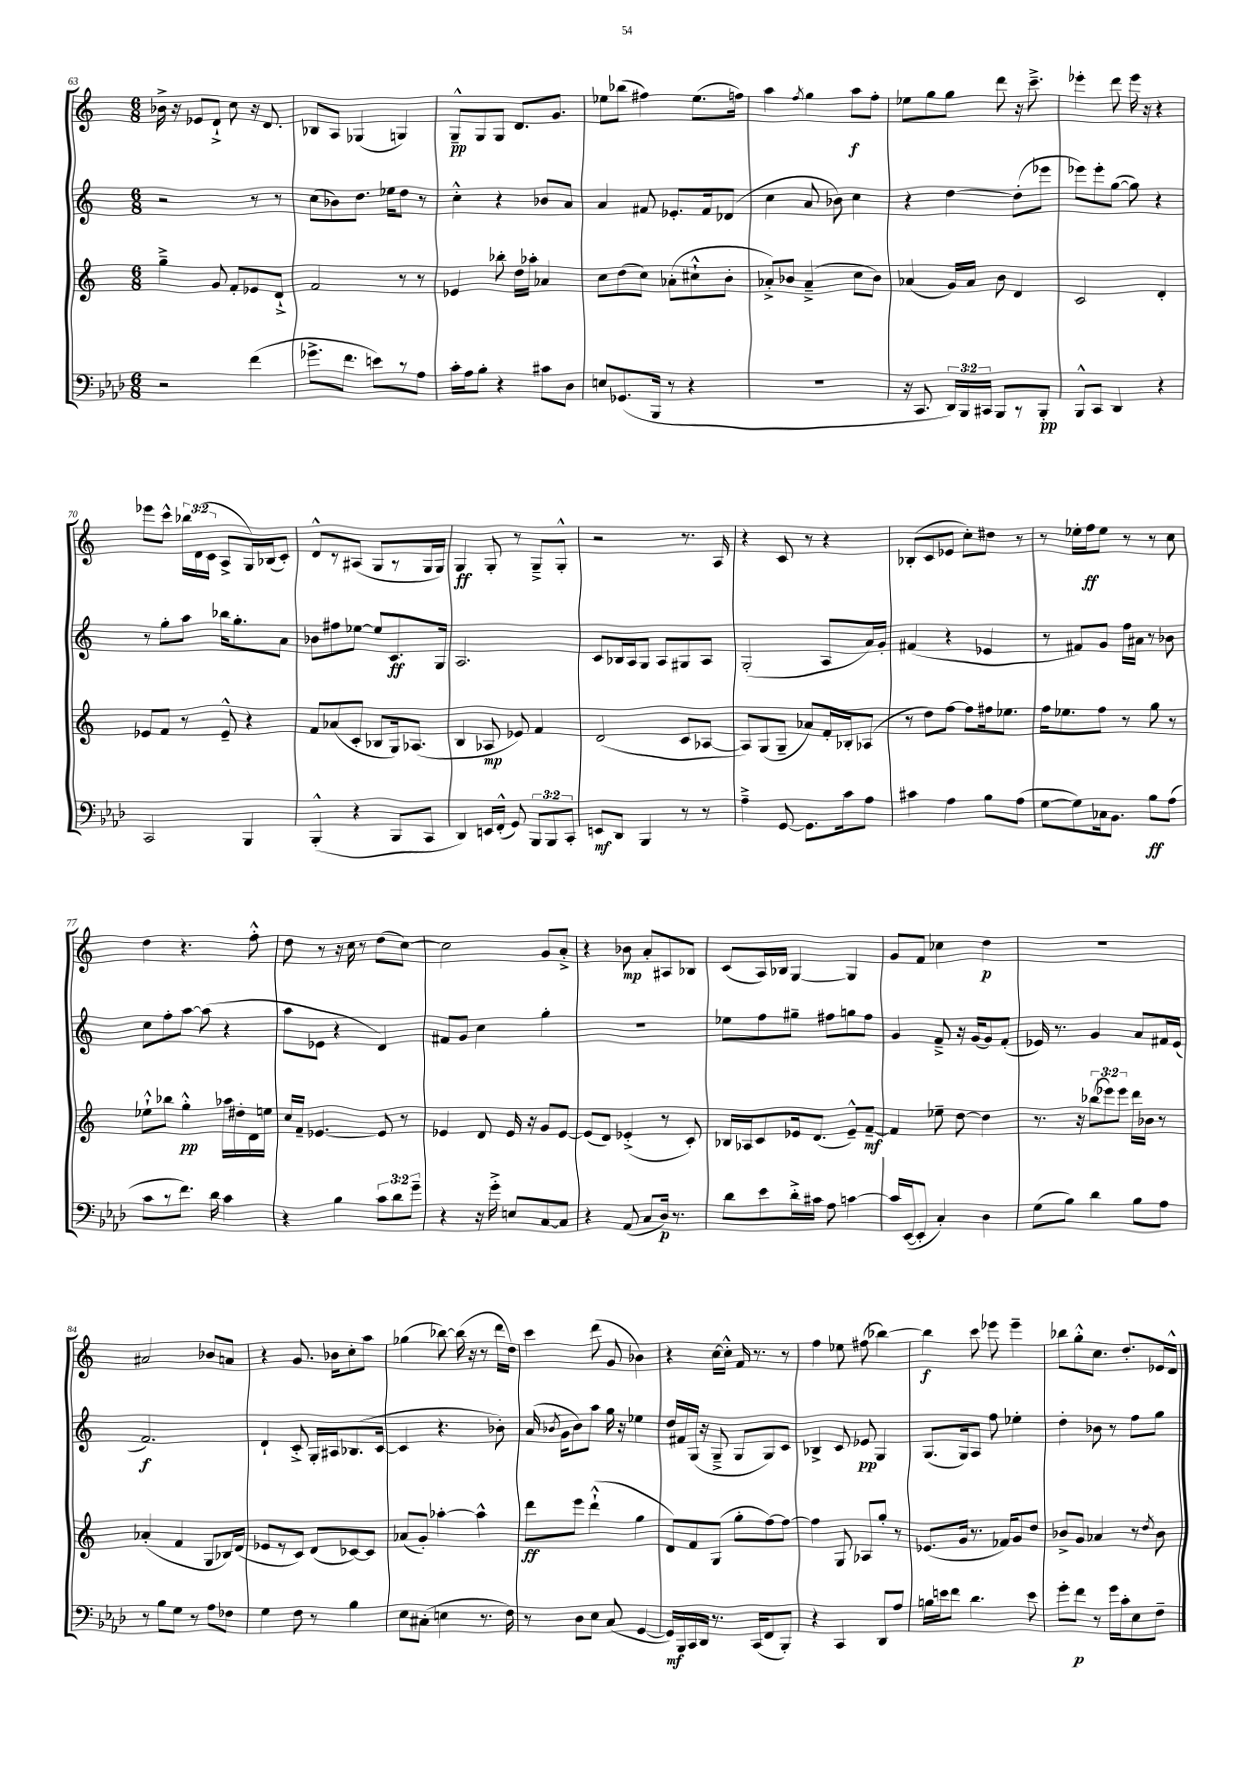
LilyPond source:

<<
\new StaffGroup <<
\new Staff = "s0" {
    \clef treble \key c \major \numericTimeSignature \time 6/8 \override Staff.TupletNumber.text = #tuplet-number::calc-fraction-text
    \autoBeamOff bes'16-> r16 ees'8[ d'8]-!-> c''8 r16 d'8. |
    bes8[ a8] ges4( g4) |
    g8[---^\pp g8 g8] d'8.[ g'8.] |
    ees''8[ bes''8]( fis''4) ees''8.[( f''16]) |
    a''4 \acciaccatura { f''8 } g''4 a''8[\f f''8]-. |
    ees''8[ g''8 g''8] d'''8 r16 c'''8.---> |
    ees'''4-. d'''8 ees'''16 r16 r4 |
    ees'''8[ c'''8]-^ \tuplet 3/2 { bes''16[ d'16( c'16] } a8[-> g16) bes16( c'8]-.) |
    d'8[-^ r8 ais8]( g8[ r8 g16 g16]) |
    g4\ff g8-. r8 g8[---> g8]-.-^ |
    r2 r8. a16 |
    r4 c'8 r8 r4 |
    bes8[-.( c'8 ees'8] c''8[-.) dis''8] r8 |
    r8 ees''16[-. f''16\ff ees''8] r8 r8 c''8 |
    d''4 r4. f''8-.-^ |
    d''8 r8 r16 c''16 r8 d''8[( c''8]~) |
    c''2 g'8[ a'8]-.-> |
    r4 bes'8\mp a'8[-. ais8 bes8] |
    c'8[( a16) bes16] g4~ g4 |
    g'8[ f'8] ces''4 d''4\p |
    R2. |
    ais'2 bes'8[ a'8] |
    r4 g'8. bes'16[ c''8-. a''8] |
    ges''4( bes''8~) bes''16( r16 r8 d'''16[ d''16]) |
    c'''4 d'''8( g'8 bes'4) |
    r4 c''16[~ c''16]-.-^ f'16 r8. r8 |
    f''4 ees''8 fis''8( bes''4~) |
    bes''4\f c'''8 ees'''8 ees'''4-- |
    bes''8[ g''8-.-^ c''8.] d''8.[-. ees'16 d'16]-^ \bar "|." |
}
\new Staff = "s1" {
    \clef treble \key c \major \numericTimeSignature \time 6/8
    \autoBeamOff r2 r8 r8 |
    c''8[( bes'8) d''8.] ees''16[ d''8] r8 |
    c''4-.-^ r4 bes'8[ a'8] |
    a'4 fis'8 ees'8.[-. fis'16 des'8]( |
    c''4 a'8 bes'8) c''4 |
    r4 d''4~ d''8[-.( ees'''8] |
    ees'''8[) ees'''8-. g''8]~( g''8) r4 |
    r8 g''8[-. a''8] bes''16[ g''8.-. a'8] |
    bes'8[ fis''8 ees''8]~ ees''8[ c'8.\ff g16] |
    a2. |
    c'8[ bes16 a16 g8] a8[ gis8 a8] |
    g2-.( a8[ a'16) g'16]-. |
    fis'4( r4 ees'4 |
    r8 fis'8[) g'8] f''16[ ais'16] r8 bes'8 |
    c''8[ f''8-. a''8]~ a''8( r4 |
    a''8[ ees'8] r4 d'4) |
    fis'8[ g'8] c''4 g''4-. |
    R2. |
    ees''8[ f''8 gis''8]-- fis''8[ g''8 fis''8] |
    g'4 f'8---> r16 g'16[( g'8) f'8]-.( |
    ees'16) r8. g'4 a'8[ fis'16 ees'16]( |
    f'2.\f) |
    d'4-! c'8-.-> g16[-. ais16 bes8.( c'16]~ |
    c'4 r4. bes'8-.) |
    a'16( \acciaccatura { bes'8 } g'16[ bes'8) a''8] g''16 r16 ees''4 |
    d''16[ fis'16 g16]( r16 g8---> g8[ g8) c'8] |
    bes4-> c'8 ees'8\pp g4 |
    g8.[( g16) a8] f''8 ees''4-. |
    d''4-. bes'8 r8 f''8[ g''8] \bar "|." |
}
\new Staff = "s2" {
    \clef treble \key c \major \numericTimeSignature \time 6/8 \override Staff.TupletNumber.text = #tuplet-number::calc-fraction-text
    \autoBeamOff g''4---> g'8 f'8[-. ees'8 d'8]-!-> |
    f'2 r8 r8 |
    ees'4 bes''8-. d''16[ aes''16]-. aes'4 |
    c''8[ d''8( c''8]) aes'8[-.( cis''8-!-^ b'8]-. |
    aes'8[-.->) bes'8] aes'4--->( c''8[ bes'8]) |
    aes'4( g'16[) aes'16] b'8 d'4 |
    c'2 d'4-. |
    ees'8[ f'8] r8 ees'8---^ r4 |
    f'8[ aes'8( c'8]-. bes8[ g16) aes8.]( |
    b4 aes8\mp ees'8) f'4 |
    d'2( c'8[ aes8]~ |
    aes8[) g8( g8]-- aes'8[) f'16-. bes16-. aes8]( |
    r8 d''8[) f''8]~ f''8[ fis''16 ees''8.] |
    f''16[ ees''8. f''8] r8 g''8 r8 |
    ees''8[-!-^ bes''8] g''4-.-^\pp aes''16[ dis''16-. d'16 e''16] |
    c''16[ f'16]-- ees'4.~ ees'8 r8 |
    ees'4 d'8 ees'16 r16 g'8[ ees'8]~ |
    ees'8[( d'8]) ees'4-.->( r8 c'8-.) |
    bes16[ aes16 c'8 ees'16 d'8.]( ees'8[---^) f'8]~--\mf |
    f'4 ees''8-- d''8~ d''4 |
    r8. r16 \tuplet 3/2 { bes''8[( ees'''8) ees'''8] } d'''16[ bes'16] r8 |
    aes'4-.( f'4 g8[ bes16) d'16]( |
    ees'8[ r8 c'8]) d'8[( ces'8~) ces'8] |
    aes'8[( g'8]-.) aes''4~-. aes''4-^ |
    d'''8[\ff e'''8] d'''4-!-^( g''4 |
    d'8[) f'8 g8]( g''8[-. f''8~) f''8]~ |
    f''4 g8 aes8[ g''8]-. r8 |
    ees'8.[( g'16] r8. fes'16[) g'8 d''8] |
    bes'8[-> g'8] aes'4 r8 \acciaccatura { d''8 } bes'8 \bar "|." |
}
\new Staff = "s3" {
    \clef bass \key aes \major \numericTimeSignature \time 6/8 \override Staff.TupletNumber.text = #tuplet-number::calc-fraction-text
    \autoBeamOff r2 f'4( |
    ges'8.[-> f'8.] e'8[) r8 aes8] |
    c'16[-. aes16 bes8]-. r4 cis'8[ des8] |
    e8[ ges,8.( bes,,16] r8 r4 |
    R2. |
    r16 c,8. \tuplet 3/2 { des,16[) bes,,16 cis,16] } bes,,8[ r8 bes,,8]-.\pp |
    bes,,8[-^ c,8] des,4 r4 |
    c,2 bes,,4 |
    bes,,4-.-^( r4 bes,,8[ c,8] |
    des,4) e,16[ f,16]-.-^( g,8) \tuplet 3/2 { bes,,8[ bes,,8 c,8]-. } |
    e,8[\mf des,8] bes,,4 r8 r8 |
    aes4---> g,8~ g,8.[ c'16 aes8] |
    cis'4 aes4 bes8[ aes8]( |
    g8[~ g8) ces16 bes,8.] bes8[\ff aes8]( |
    c'8[ r8 f'8.]) des'16 c'4 |
    r4 bes4 \tuplet 3/2 { c'8[ des'8 g'8]-- } |
    r4 r16 g'16-.-> e8[ c8~ c8] |
    r4 aes,8( c8[ des16]\p) r8. |
    des'8[ ees'8 des'16-.-> cis'16] aes8 c'4~ |
    c'16[ ees,16~( ees,8]-. c4-.) des4 |
    g8[( bes8]) des'4 bes8[ aes8] |
    r8 bes8[ g8] r8 aes8[ fes8] |
    g4 f8 r8 bes4 |
    ees8[ cis8]-.( e4 r8. f16) |
    r8 des8[ ees8] c8( g,4~ |
    g,16[\mf) bes,,16 c,16 des,16] r8. c,16[( f,8 bes,,8]-.) |
    r4 c,4 des,8[ aes8] |
    b16[ e'16 f'8] des'4. e'8 |
    g'8[-. f'8]\p r8 g'16[ c'16-. ees8 f8]-- \bar "|." |
}
>>
>>
\layout { \context { \Score currentBarNumber = #63 } }
